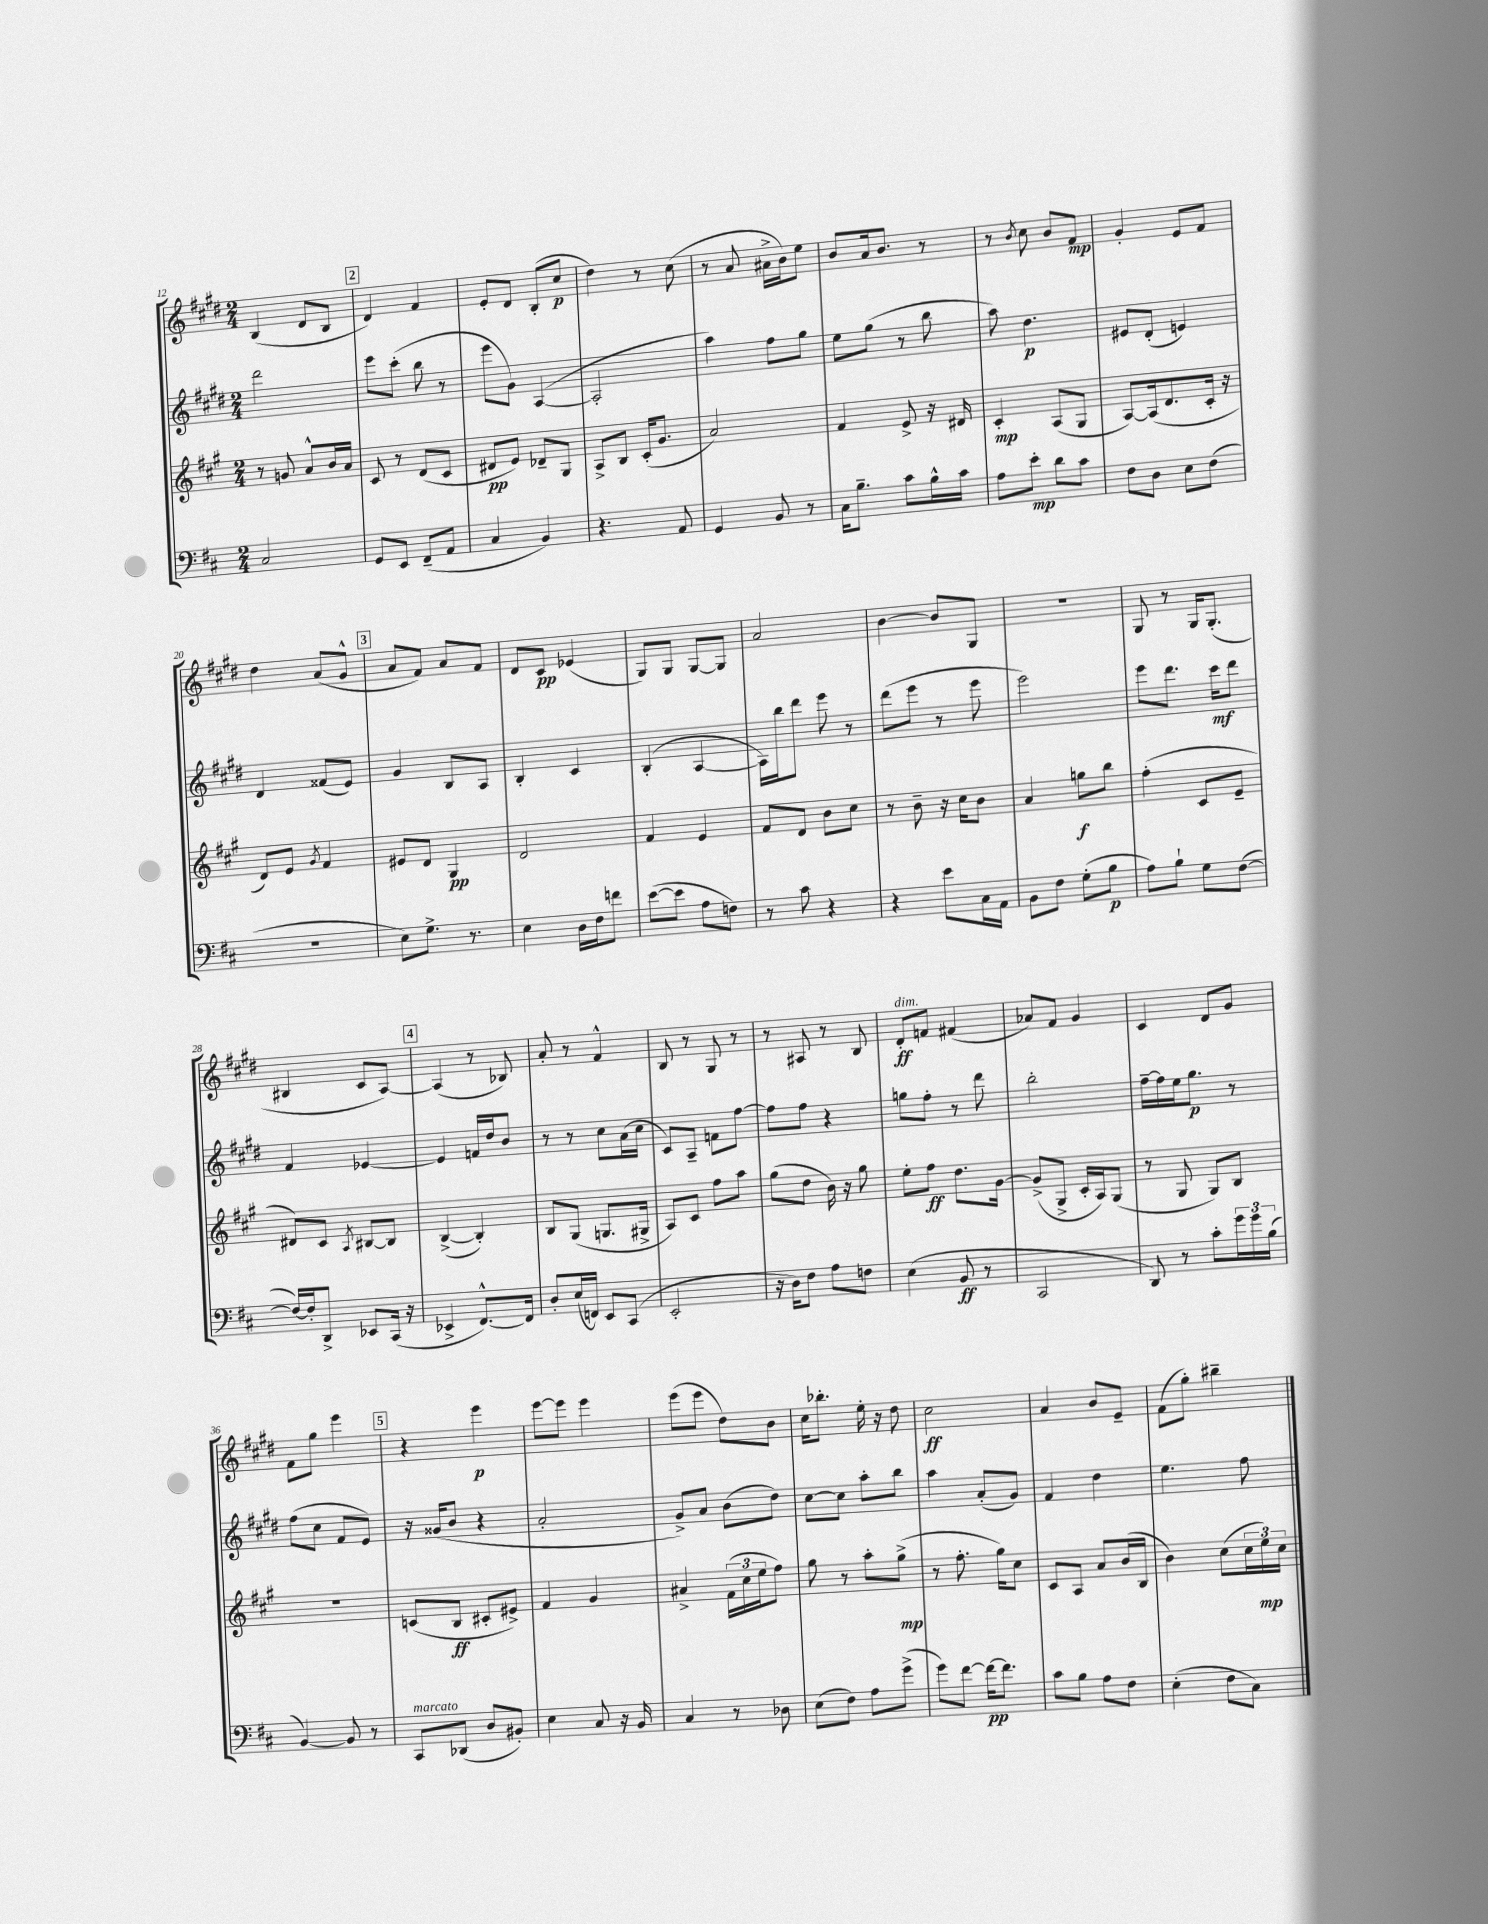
<<
\new StaffGroup <<
\new Staff = "s0" {
    \clef treble \key e \major \numericTimeSignature \time 2/4
    b4( dis'8 b8 |
    \mark \markup { \box "2" } dis'4) fis'4 |
    e'8-. dis'8 b8-.( cis''8\p |
    dis''4) r8 cis''8( |
    r8 a'8 ais'16-> b'16) e''8 |
    b'8 a'16 b'8. r8 |
    r8 \acciaccatura { b'8 } cis''8 b'8 fis'8\mp |
    gis'4-. e'8 fis'8 |
    dis''4 a'8( gis'8-^ |
    \mark \markup { \box "3" } a'8 fis'8) a'8 fis'8 |
    dis'8 cis'8\pp ees'4( |
    gis8) gis8 gis8~ gis8 |
    a'2 |
    b'4~ b'8 gis8 |
    R2 |
    gis8 r8 gis16 gis8.-.( |
    bis4 cis'8 a8~) |
    \mark \markup { \box "4" } a4( r8 bes8) |
    a'8-. r8 fis'4-^ |
    b8 r8 gis8 r8 |
    r8 ais8 r8 b8 |
    dis'8-.\ff^\markup { \italic "dim." } f'8 fis'4( |
    aes'8) fis'8 gis'4 |
    cis'4 dis'8 gis'8 |
    fis'8 gis''8 e'''4 |
    \mark \markup { \box "5" } r4 e'''4\p |
    e'''8~ e'''8 e'''4 |
    e'''8( e'''8 dis''8) b'8 |
    cis''16 bes''8.-. e''16-. r16 dis''8 |
    cis''2\ff |
    a'4 b'8 e'8-- |
    fis'8( gis''8-.) bis''4-- \bar "|." |
}
\new Staff = "s1" {
    \clef treble \key e \major \numericTimeSignature \time 2/4
    dis'''2 |
    \mark \markup { \box "2" } e'''8 cis'''8-.( b''8 r8 |
    e'''8 gis'8) a4~( |
    a2-. |
    a''4) fis''8 gis''8 |
    e''8 gis''8( r8 b''8 |
    a''8) dis''4.\p |
    eis'8 dis'8-.( e'4) |
    dis'4 fisis'8( e'8) |
    \mark \markup { \box "3" } gis'4 b8 a8 |
    b4-. cis'4 |
    b4-.( a4~ |
    a16) b''16 dis'''8 e'''8 r8 |
    dis'''8( e'''8 r8 e'''8 |
    e'''2) |
    e'''8 dis'''8. cis'''16\mf dis'''8 |
    fis'4 ees'4~ |
    \mark \markup { \box "4" } ees'4 f'16 dis''16 b'8 |
    r8 r8 cis''8 a'16( cis''16 |
    cis'8) a8-- f'8 fis''8~ |
    fis''8 fis''8 r4 |
    g''8 fis''8-. r8 dis'''8 |
    b''2-. |
    fis''16~-- fis''16 e''16 gis''8.\p r8 |
    fis''8( cis''8 fis'8 e'8) |
    \mark \markup { \box "5" } r16 gisis'16( b'8 r4 |
    a'2-. |
    gis'8->) a'8 b'8( dis''8) |
    cis''8~ cis''8 a''8-. b''8 |
    a''4 a'8-.( gis'8) |
    fis'4 dis''4 |
    e''4. fis''8 \bar "|." |
}
\new Staff = "s2" {
    \clef treble \key a \major \numericTimeSignature \time 2/4
    r8 g'8 a'8-^ b'16 a'16 |
    \mark \markup { \box "2" } cis'8 r8 d'8( cis'8 |
    dis'8\pp e'8) des'8-- gis8 |
    a8-> b8 cis'16-.( gis'8. |
    a'2) |
    fis'4 e'8-> r16 dis'16 |
    cis'4-.\mp a8( gis8 |
    a8~) a16( d'8. cis'16-. r16 |
    d'8) e'8 \acciaccatura { gis'8 } fis'4 |
    \mark \markup { \box "3" } eis'8 d'8 gis4\pp |
    d'2 |
    fis'4 e'4 |
    fis'8 d'8 b'8 cis''8 |
    r8 b'8-- r16 cis''16 b'8 |
    a'4 g''8\f b''8 |
    fis''4-.( cis'8 e'8-- |
    dis'8) cis'8 \acciaccatura { a8 } bis8~ bis8 |
    \mark \markup { \box "4" } b4~->( b4-.) |
    b8 gis8( g8. gis16-> |
    a8) cis'8 fis''8 a''8 |
    gis''8( d''8 b'16) r16 gis''8 |
    e''8-. fis''8\ff d''8. gis'16~ |
    gis'8->( gis8-> cis'16-. a16) gis8( |
    r8 gis8 gis8) b8 |
    R2 |
    \mark \markup { \box "5" } c'8( b8\ff cis'8-. eis'8->) |
    fis'4 gis'4 |
    ais'4-> \tuplet 3/2 { fis'16( cis''16 e''16 } fis''8) |
    gis''8 r8 a''8-. gis''8->\mp( |
    r8 fis''8.-. gis''16) cis''8 |
    cis'8 a8 a'8 b'16( b16 |
    b'4) cis''8( \tuplet 3/2 { cis''16 e''16\mp) cis''16 } \bar "|." |
}
\new Staff = "s3" {
    \clef bass \key d \major \numericTimeSignature \time 2/4
    cis2 |
    \mark \markup { \box "2" } g,8 e,8 fis,8--( a,8 |
    cis4 b,4) |
    r4. a,8 |
    g,4 b,8 r8 |
    cis16 b8.-- cis'8 b16-^ cis'16 |
    a8 e'8-.\mp d'8 cis'8 |
    fis8 d8 e8 fis8( |
    r2 |
    \mark \markup { \box "3" } e8) g8.-> r8. |
    e4 d16 fis16 f'8 |
    e'8~( e'8 a8 f8) |
    r8 cis'8 r4 |
    r4 e'8 cis16 a,16 |
    b,8 fis8 g8-.( b8\p |
    a8) b8-! g8 fis8~( |
    fis16~) fis16-. d,8-> ees,8 cis,16( r16 |
    \mark \markup { \box "4" } ees,4-> fis,8.~-^) fis,16 |
    d8-. e16( f,16) e,8 cis,8( |
    e,2-. |
    r16 d16) fis8 a8 f8 |
    e4( b,8\ff r8 |
    cis,2 |
    d,8) r8 cis'8-. \tuplet 3/2 { g'16 g'16 b16( } |
    b,4~) b,8 r8 |
    \mark \markup { \box "5" } cis,8^\markup { \italic "marcato" } des,8( d8 bis,8-.) |
    e4 cis8 r16 b,16 |
    cis4 r8 des8 |
    e8( fis8) a8 g'8->( |
    g'8) fis'8~ fis'16~\pp fis'8. |
    cis'8 b8 a8 fis8 |
    e4-.( fis8 cis8) \bar "|." |
}
>>
>>
\layout { \context { \Score currentBarNumber = #12 } }
